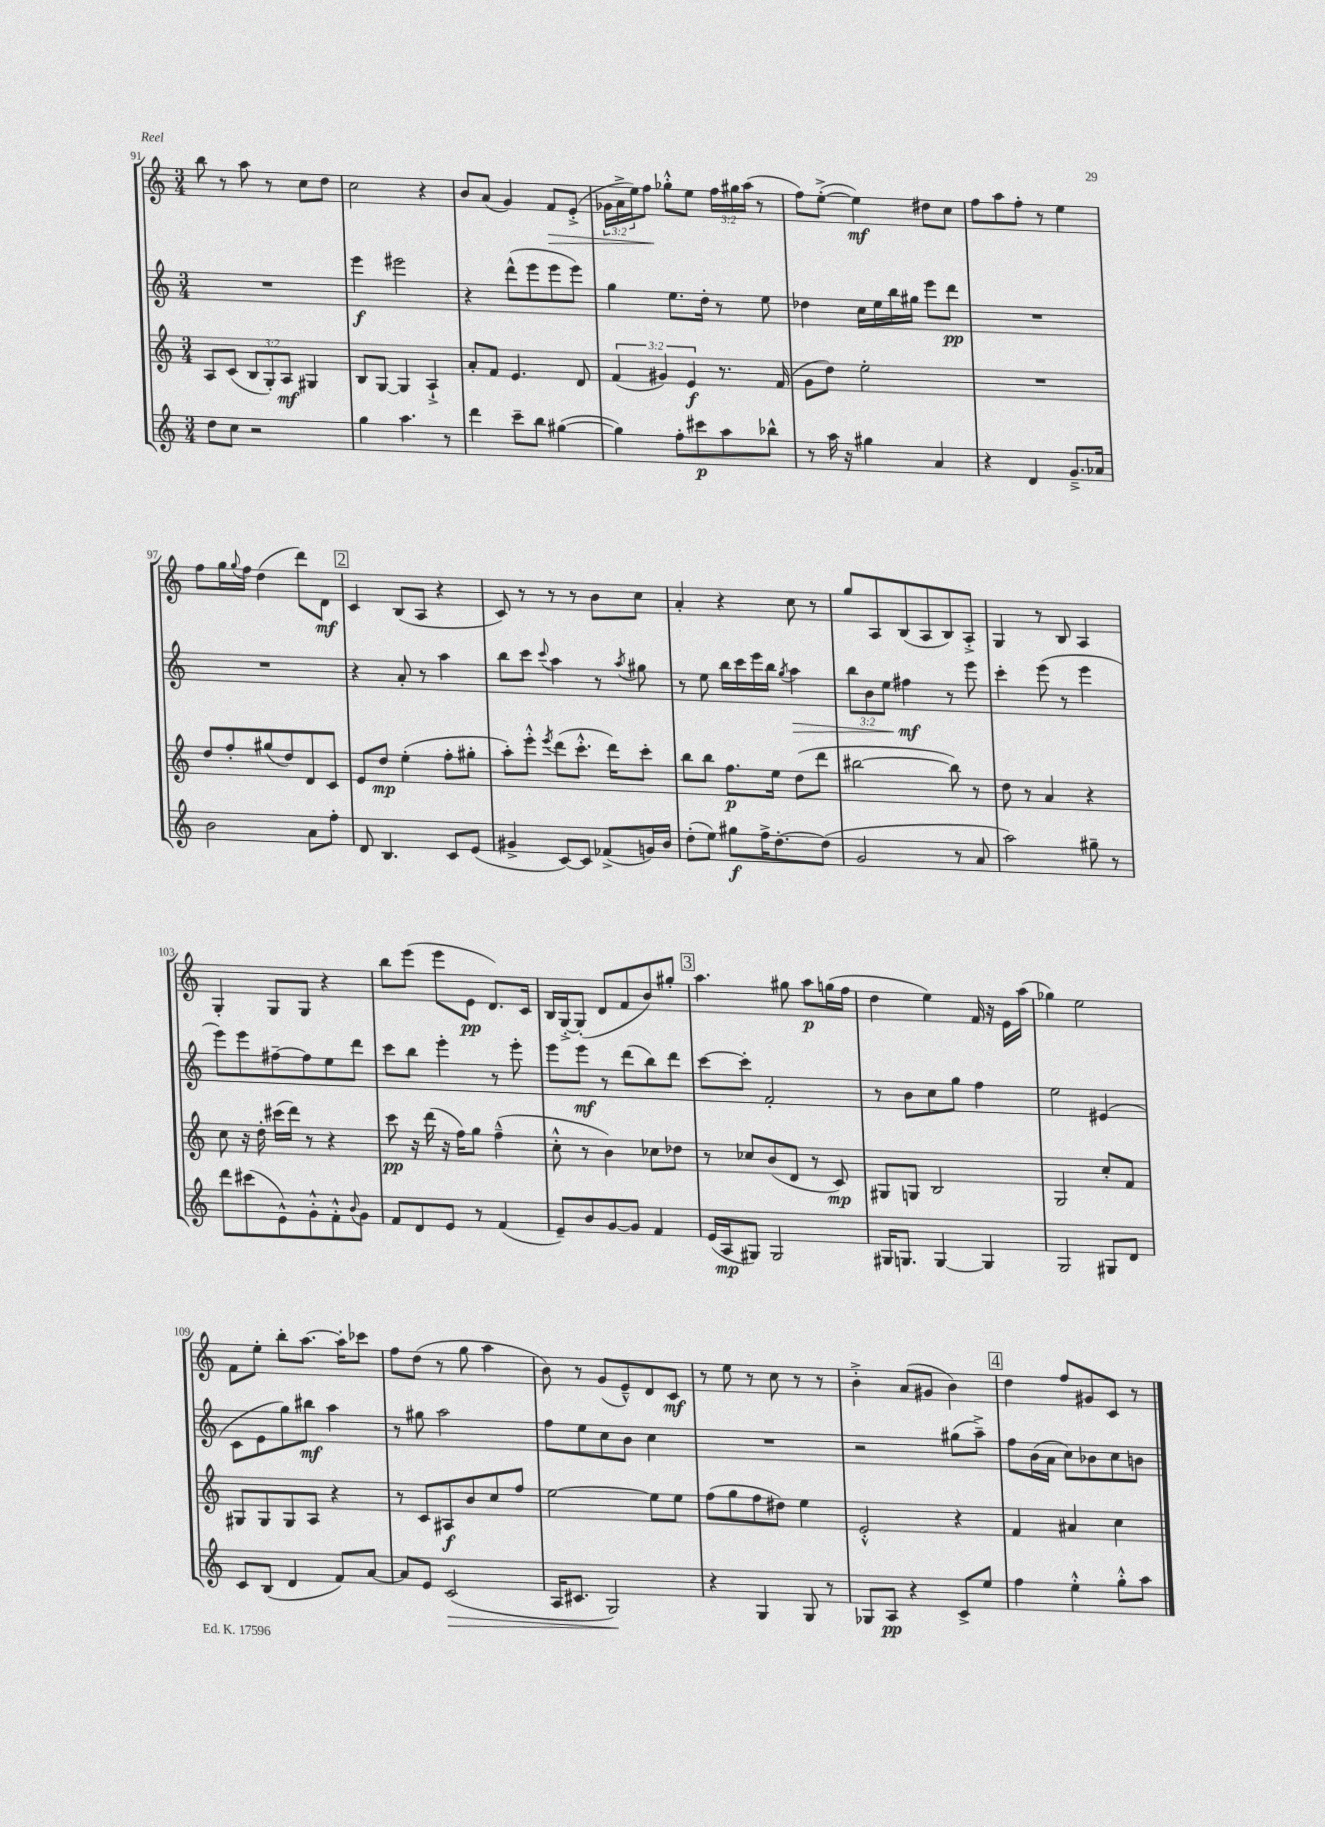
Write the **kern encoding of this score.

**kern	**kern	**kern	**kern
*staff4	*staff3	*staff2	*staff1
*clefG2	*clefG2	*clefG2	*clefG2
*k[]	*k[]	*k[]	*k[]
*M3/4	*M3/4	*M3/4	*M3/4
8dd	8A	2.r	8bb
8cc	(8c	.	8r
2r	12B	.	8aa
.	12G')	.	.
.	.	.	8r
.	12A	.	.
.	4G#	.	8cc
.	.	.	8dd
=	=	=	=
4gg	8B	4eee	2cc
.	[8G	.	.
4.aa	4G]	2eee#	.
.	4A`^	.	4r
8r	.	.	.
=	=	=	=
4ddd	8a'	4r	8b
.	8f	.	(8a
8ccc~	4.e	(8ddd^^	4g)
8bb	.	8eee	.
([4gg#	.	8eee	8f
.	8d	8eee)	(8e'^
=	=	=	=
4gg#])	(6f	4gg	24g-
.	.	.	24a^
.	.	.	24ee)
.	.	.	8ff
.	6g#)	.	.
8ff'	.	8.ee	8gg-'^^
.	6e	.	.
8ccc#	.	.	8ee
.	.	16dd'	.
8aa	8.r	8r	24ff
.	.	.	24gg#
.	.	.	(24aa
8bb-^^	.	8ee	8r
.	(16f	.	.
=	=	=	=
8r	8g	4dd-	8ff)
16aa	8dd)	.	([8ee'^
16r	.	.	.
4gg#	2ee'	16cc	4ee])
.	.	16ee	.
.	.	16bb	.
.	.	16gg#	.
4a	.	8eee	8dd#
.	.	8ddd	8cc
=	=	=	=
4r	2.r	2.r	8ff
.	.	.	8aa
4d	.	.	8ff'
.	.	.	8r
8.g~^	.	.	4ee
16a-	.	.	.
=	=	=	=
2b	8dd	2.r	8ff
.	8ff'	.	16gg
.	.	.	8qqgg
.	.	.	16ff
.	(8gg#	.	(4dd
.	8dd)	.	.
8a	8d	.	8ddd)
8ff'	8c	.	8d
=	=	=	=
8d	8e	4r	4c
4.B	8dd	.	.
.	(4ee'	8a'	(8B
.	.	8r	8A
8c	8ff'	4aa	4r
(8e	8gg#'	.	.
=	=	=	=
4g#^	8aa')	8bb	8c)
.	8eee'^^	8ccc	8r
.	8qeee	8qqccc	.
[8c)	(8ddd	4aa	8r
8c]	8.ccc'^^	.	8r
(8f-^	.	8r	8b
.	16ddd)	.	.
.	.	8qaa	.
16g)	8ccc'	8gg#	8cc
16b	.	.	.
=	=	=	=
(8dd'	8bb	8r	4a'
8ee)	8bb	8ee	.
8gg#	8.ff	16bb	4r
.	.	16ccc	.
16ff^	.	16eee	.
[8.dd'	16ee	16bb	.
.	.	8qgg	.
.	(8dd	4aa	8cc
(8dd]	8ddd	.	8r
=	=	=	=
2g	[2bb#	12bb	8gg
.	.	12b	.
.	.	.	8A
.	.	12ee	.
.	.	4ff#	(8B
.	.	.	8A
8r	8bb#])	8r	8B)
8a	8r	8eee	8A'^
=	=	=	=
2aa)	8dd	4ccc'	4G
.	8r	.	.
.	4a	(8eee	8r
.	.	8r	8B
8gg#~	4r	4eee	4A
8r	.	.	.
=	=	=	=
8ddd	8cc	8eee)	4G'
(8ccc#	16r	8eee	.
.	16dd'	.	.
8e^^)	(16ccc#	[8ff#~	8G
.	16ddd)	.	.
8g'^^	8r	8ff#]	8G
8f'^^	4r	8ee	4r
8qqb	.	.	.
8g	.	8ddd	.
=	=	=	=
8f	8ccc	8ccc	8bb
8d	16r	8bb	(8eee
.	(16ddd	.	.
8e	16r	4eee'	8eee
.	16ff)	.	.
8r	8gg	.	8e
(4f	(4ff~^^	8r	8.d)
.	.	8eee'	.
.	.	.	16c
=	=	=	=
8e~)	8cc'^^	8eee	16B
.	.	.	[16G'^
8b	8r	8eee	(8G']
[8g	4b)	8r	8d
8g]	.	(8ddd	8f
4f	8cc-	8bb)	8b)
.	8dd-	8ddd	8gg#'
=	=	=	=
(16e	8r	[8ccc	4.aa
16A	.	.	.
8G#)	8cc-	8ccc']	.
2G#	(8b	2f'	.
.	8d	.	8gg#
.	8r	.	8aa
.	8c)	.	(16gg
.	.	.	16ff
=	=	=	=
16G#	8G#	8r	4dd
8.G	.	.	.
.	8G	8b	.
[4G	2B	8cc	4ee)
.	.	8gg	.
4G]	.	4ff	16f
.	.	.	16r
.	.	.	16e
.	.	.	(16aa
=	=	=	=
2G	2G	2ee	4gg-)
.	.	.	2ee
8G#	8cc'	(4e#	.
8d	8f	.	.
=	=	=	=
8c	8G#	8c	8f
(8B	8G#	8e	8ee'
4d	8G#	8gg)	8bb'
.	8A	8bb#	[8.aa
8f)	4r	4aa	.
.	.	.	16aa']
[8a	.	.	8ccc-
=	=	=	=
8a]	8r	8r	8ff
8e	8c	8gg#	(8dd
(2c	8A#	2aa	8r
.	8b	.	8gg
.	8cc	.	4aa
.	8ff	.	.
=	=	=	=
16A	[2ee	8ff	8b)
8.c#	.	.	.
.	.	8ee	8r
2G)	.	8cc	(8g
.	.	8b	8e~^^)
.	8ee]	4cc	8d
.	8ee	.	8c
=	=	=	=
4r	(8ff	2.r	8r
.	8gg	.	8ee
4G	8ff	.	8r
.	8dd#)	.	8cc
8G	4ee	.	8r
8r	.	.	8r
=	=	=	=
8G-	2e'^^	2r	4b'^
8A	.	.	.
4r	.	.	(8a
.	.	.	8g#
8c^	4r	(8gg#	4b)
8ee	.	8aa~^)	.
=	=	=	=
4ff	4f	8ff	4dd
.	.	(16b	.
.	.	16a	.
4ee'^^	4a#	8cc)	8ff
.	.	8b-	8g#
8gg'^^	4cc	8cc	8c
8aa	.	8b	8r
==	==	==	==
*-	*-	*-	*-
